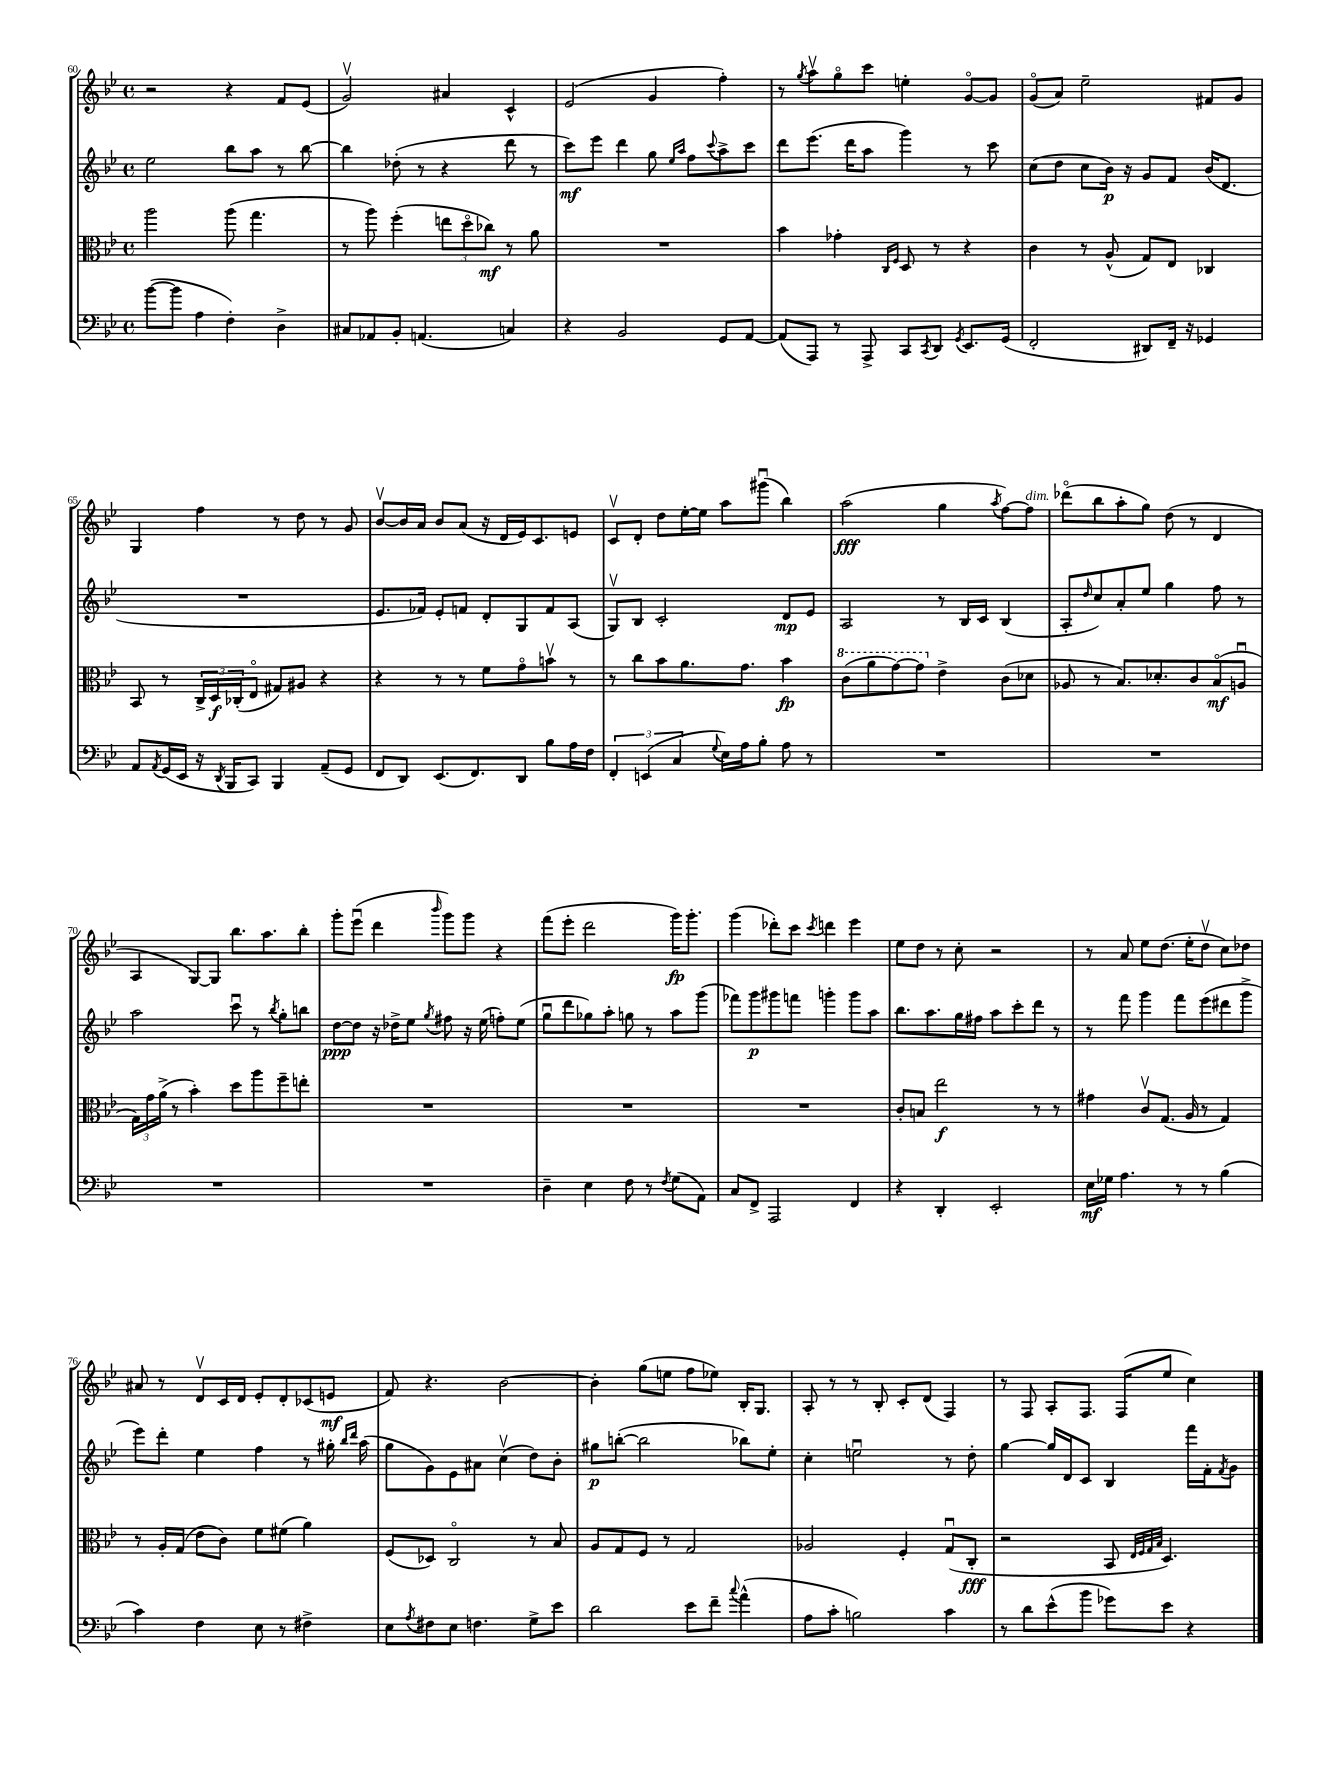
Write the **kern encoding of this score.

**kern	**kern	**kern	**kern
*staff4	*staff3	*staff2	*staff1
*clefF4	*clefC3	*clefG2	*clefG2
*k[b-e-]	*k[b-e-]	*k[b-e-]	*k[b-e-]
*M4/4	*M4/4	*M4/4	*M4/4
*met(c)	*met(c)	*met(c)	*met(c)
([8b-\L	2aa\	2ee-\	2r
8b-\]J	.	.	.
4A\	.	.	.
4F'\)	(8aa\	8bb-\L	4r
.	4.gg\	8aa\J	.
4D^\	.	8r	8f/L
.	.	[8bb-\	(8e-/J
=	=	=	=
8C#/L	8r	4bb-\]	2gv/)
8AA-/	8aa\)	.	.
8BB-'/J	(4ff'\	(8dd-'\	.
(4.AA/	.	8r	.
.	12ee\L	4r	4a#/
.	12ddo\	.	.
.	12cc-\J)	.	.
4C/)	8r	8ddd\	4c^^/
.	8a\	8r	.
=	=	=	=
4r	1r	8ccc\L)	(2e-/
.	.	8eee-\J	.
2BB-/	.	4ddd\	.
.	.	8gg\	4g/
.	.	16qqee-/LL	.
.	.	16qqaa/JJ	.
.	.	8ff\L	.
.	.	8qqccc/	.
8GG/L	.	8aa^\	4ff'\)
[8AA/J	.	8ccc\J	.
=	=	=	=
(8AA/]L	4b-\	8ddd\L	8r
.	.	.	8qgg/
8AAA/J)	.	(8.eee-\J	8aav\L
8r	4g-'\	.	8ggo\
.	.	16ddd\LK	.
8AAA^/	.	8aa\J	8ccc\J
.	16qqC/LL	.	.
.	16qqF/JJ	.	.
8CC/L	8D/	4ggg\)	4ee'\
8qCC/	.	.	.
8DD/J	8r	.	.
8qGG/	.	.	.
8.EE-/L	4r	8r	[8go/L
.	.	8ccc\	8g/]J
(16GG/Jk	.	.	.
=	=	=	=
2FF'/	4c\	(8cc\L	(8go/L
.	.	8dd\J	8a/J)
.	8r	8cc\L	2ee-~\
.	(8A^^/	16b-\Jk)	.
.	.	16r	.
8DD#/L)	8G/L)	8g/L	.
16FF~/Jk	8E-/J	8f/J	.
16r	.	.	.
4GG-/	4C-/	(16b-/LK	8f#/L
.	.	8.d/J	.
.	.	.	8g/J
=	=	=	=
8AA/L	8BB-/	1r	4G/
8qAA/	.	.	.
(16GG/L	8r	.	.
16EE-/JJ	.	.	.
16r	24C^/LL	.	4ff\
.	24D/	.	.
8qDD/	.	.	.
16BBB-/LK	.	.	.
.	(24C-'/J	.	.
8CC/J)	8E-o/J	.	.
4BBB-/	8G#/L)	.	8r
.	8A#/J	.	8dd\
(8AA~/L	4r	.	8r
8GG/J	.	.	8g/
=	=	=	=
8FF/L	4r	8.e-/L	[8b-v/L
8DD/J)	.	.	16b-/]L
.	.	16f-/Jk)	16a/JJ
(8.EE-/L	8r	8e-'/L	8b-/L
.	8r	8f/J	(8a/J
8.FF/)	.	.	.
.	8f\L	8d'/L	16r
.	.	.	16d/LL
8DD/J	8go\	8G/	16e-/J)
.	.	.	8.c/
8B-\L	8bv\J	8f/	.
16A\L	8r	(8A/J	8e/J
16F\JJ	.	.	.
=	=	=	=
6FF'/	8r	8Gv/L)	8cv/L
.	8cc\L	8B-/J	8d'/J
(6EE/	.	.	.
.	8b-\	2c'/	8dd\L
6C/	.	.	.
.	8.a\	.	[16ee-'\L
.	.	.	16ee-\]JJ
8qqG/	.	.	.
16E-\LL)	.	.	8aa\L
16A\J	8.g\J	.	.
8B-'\J	.	.	(8ggg#u\J
8A\	4b-\	8d/L	4bb-\)
8r	.	8e-/J	.
=	=	=	=
1r	(8cc\L	2A/	(2aa\
.	8aa\	.	.
.	[8gg\)	.	.
.	8gg\]J	.	.
.	4e-^\	8r	4gg\
.	.	16B-/LL	.
.	.	16c/JJ	.
.	.	.	8qaa/
.	(8c\L	(4B-/	[8ff\L)
.	8d-\J	.	8ff\]J
=	=	=	=
1r	8A-/	8A'/L	(8ddd-o\L
.	.	16qqdd/	.
.	8r	8cc/)	8bb-\
.	8.B-/L)	8a'/	8aa'\
.	.	8ee-/J	8gg\J)
.	8.d-'/	.	.
.	.	4gg\	(8dd\
.	8c/	.	8r
.	(8B-o/	8ff\	4d/
.	8Au/J	8r	.
=	=	=	=
1r	24G\LL)	2aa\	4A/
.	24g\	.	.
.	(24a^\JJ	.	.
.	8r	.	.
.	4b-'\)	.	[8G/L)
.	.	.	8G/]J
.	8dd\L	8cccu\	8.bb-\L
.	8aa\	8r	.
.	.	.	8.aa\
.	.	8qbb-/	.
.	8ff~\	8gg'\L	.
.	8ee'\J	8bb\J	8bb-'\J
=	=	=	=
1r	1r	[8dd\L	8ggg'\L
.	.	8dd\]J	(8eee-u\J
.	.	16r	4ddd\
.	.	16dd-^\LK	.
.	.	8ee-\J	.
.	.	8qgg/	16qqbbb-/
.	.	8ff#\	8ggg\L)
.	.	16r	8ggg\J
.	.	(16ee-\	.
.	.	8ff'\L)	4r
.	.	(8ee-\J	.
=	=	=	=
4D~\	1r	8ggu\L	(8fff\L
.	.	8ddd\	8eee-'\J
4E-\	.	8gg-\)	2ddd\
.	.	8aa'\J	.
8F\	.	8gg\	.
8r	.	8r	.
8qF/	.	.	.
(8G\L	.	8aa\L	16ggg\LK)
.	.	.	8.ggg'\J
8AA\J)	.	(8ggg\J	.
=	=	=	=
8C/L	1r	8fff-\L)	(4ggg\
8FF^/J	.	8ggg\	.
2AAA/	.	8ggg#\	8ddd-'\L)
.	.	8fff\J	8ccc\J
.	.	.	8qccc/
.	.	4ggg'\	4ddd\
4FF/	.	8ggg\L	4eee-\
.	.	8aa\J	.
=	=	=	=
4r	8c'/L	8.bb-\L	8ee-\L
.	8B/J	.	8dd\J
.	.	8.aa\	.
4DD'/	2ee-\	.	8r
.	.	16gg\L	8cc'\
.	.	16ff#\JJ	.
2EE-'/	.	8aa\L	2r
.	.	8ccc'\	.
.	8r	8ddd\J	.
.	8r	8r	.
=	=	=	=
16E-\LL	4g#\	8r	8r
16G-\JJ	.	.	.
4.A\	.	8fff\	8a/
.	8cv/L	4ggg\	8ee-\L
.	(8.G/J	.	(8.dd\J
8r	.	8fff\L	.
.	16A/	.	16ee-'\LK
8r	8r	(8eee-\	8ddv\J
(4B-\	4G/)	8ddd#\	8cc\L)
.	.	8ggg^\J	8dd-\J
=	=	=	=
4c\)	8r	8eee-\L)	8a#/
.	16A'/LL	8ddd'\J	8r
.	(16G/JJ	.	.
4F\	8e-\L	4ee-\	8dv/L
.	8c\J)	.	16c/L
.	.	.	16d/JJ
8E-\	8f\L	4ff\	8e-'/L
8r	(8f#\J	.	8d'/
4F#^\	4a\)	8r	(8c-/
.	.	16gg#'\	8e/J
.	.	16qqbb-/LL	.
.	.	16qqddd/JJ	.
.	.	(16aa\	.
=	=	=	=
8E-\L	(8F/L	8gg\L	8f/)
8qA/	.	.	.
8F#\	8D-/J)	8g\)	4.r
8E-\J	2Co/	8e-\	.
4.F\	.	8a#\J	.
.	.	(4ccv\	[2b-\
8G^\L	8r	8dd\L)	.
8e-\J	8B-/	8b-'\J	.
=	=	=	=
2d\	8A/L	8gg#\L	4b-'\]
.	8G/	([8bb'\J	.
.	8F/J	2bb\]	(8gg\L
.	8r	.	8ee\J
8e-\L	2G/	.	8ff\L
8f~\J	.	.	8ee-\J)
8qqcc/	.	.	.
(4a^^\	.	8bb-\L)	16B-'/LK
.	.	.	8.G/J
.	.	8ee-'\J	.
=	=	=	=
8A\L	2A-/	4cc'\	8A'/
8c'\J	.	.	8r
2B\)	.	2eeu\	8r
.	.	.	8B-'/
.	4F'/	.	8c'/L
.	.	.	(8d/J
4c\	(8Gu/L	8r	4F/)
.	8C'/J	8dd'\	.
=	=	=	=
8r	2r	[4gg\	8r
8d\L	.	.	8F/
(8e-^^\	.	16gg/]LL	8A'/L
.	.	16d/J	.
8b-\J	.	8c/J	8.F/J
8g-\L)	8BB-/	4B-/	.
.	.	.	(16F/LK
.	32qqE-/LLL	.	.
.	32qqF/	.	.
.	32qqG/	.	.
.	32qqB-/JJJ	.	.
8e-\J	4.D/)	.	8ee-/J
4r	.	16fff\LL	4cc\)
.	.	16f'\J	.
.	.	8qf/	.
.	.	8g\J	.
==	==	==	==
*-	*-	*-	*-
